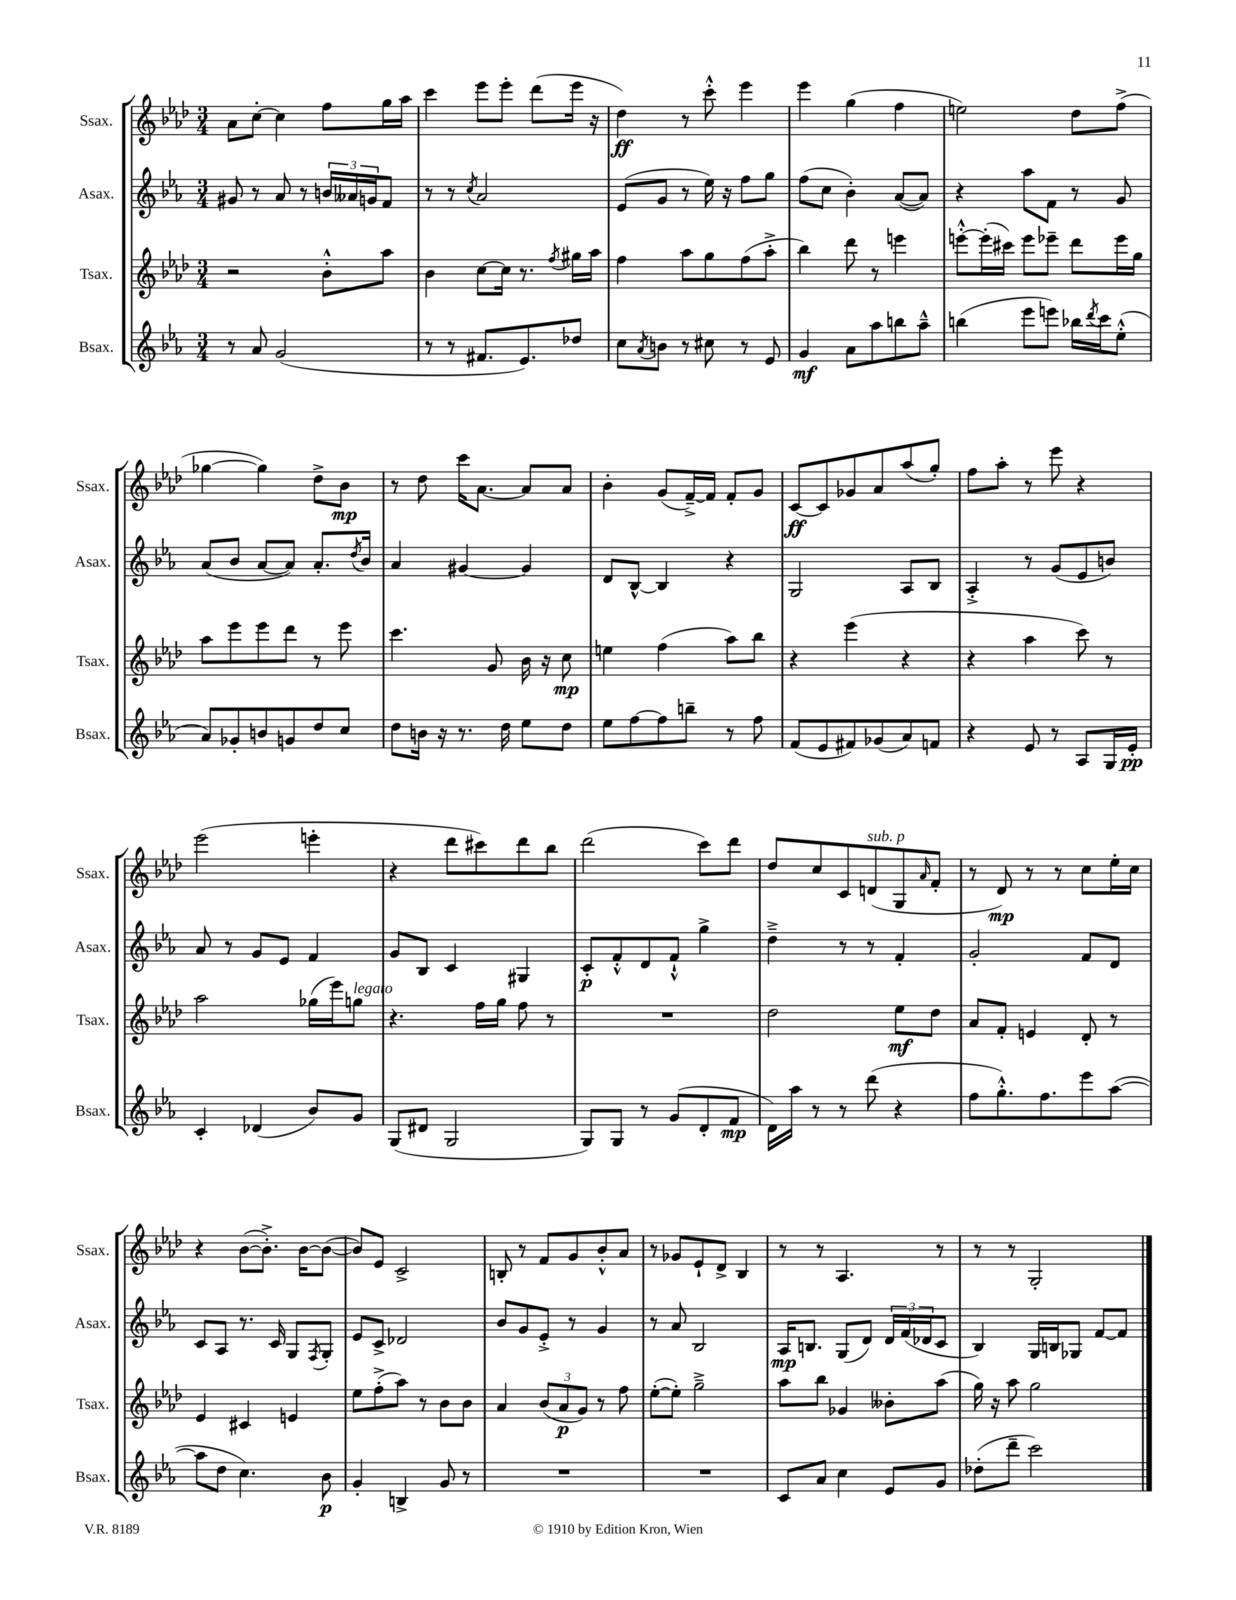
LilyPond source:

<<
\new StaffGroup <<
\new Staff = "s0" \with { instrumentName = "Ssax." shortInstrumentName = "Ssax." } {
    \clef treble \key aes \major \numericTimeSignature \time 3/4
    aes'8 c''8~-. c''4 f''8 g''16 aes''16 |
    c'''4 ees'''8 ees'''8-. des'''8( ees'''16 r16 |
    des''4\ff) r8 c'''8-.-^ ees'''4 |
    ees'''4 g''4( f''4 |
    e''2) des''8 f''8->( |
    ges''4~ ges''4) des''8-> bes'8\mp |
    r8 des''8 c'''16 aes'8.~ aes'8 aes'8 |
    bes'4-. g'8( f'16~--->) f'16 f'8-. g'8 |
    c'8~\ff c'8 ges'8 aes'8 aes''8( g''8-.) |
    f''8 aes''8-. r8 ees'''8 r4 |
    ees'''2( e'''4-. |
    r4 des'''8 cis'''8) des'''8 bes''8 |
    des'''2( c'''8) des'''8 |
    des''8 c''8 c'8 d'8^\markup { \italic "sub. p" }( g8 \grace { aes'16 } f'8-. |
    r8 des'8\mp) r8 r8 c''8 ees''16-. c''16 |
    r4 bes'8~( bes'8.-.->) bes'16~ bes'8~( |
    bes'8) ees'8 c'2-> |
    b8-. r8 f'8 g'8 bes'8-.-^ aes'8 |
    r8 ges'8 ees'8-! des'8-> bes4 |
    r8 r8 aes4. r8 |
    r8 r8 g2-. \bar "|." |
}
\new Staff = "s1" \with { instrumentName = "Asax." shortInstrumentName = "Asax." } {
    \clef treble \key ees \major \numericTimeSignature \time 3/4
    gis'8 r8 aes'8 r8 \tuplet 3/2 { b'16 aeses'16 g'16 } f'8 |
    r8 r8 \acciaccatura { c''8 } aes'2 |
    ees'8( g'8 r8 ees''16) r16 f''8 g''8 |
    f''8( c''8 bes'4-.) aes'8~( aes'8) |
    r4 aes''8 f'8 r8 g'8 |
    aes'8( bes'8 aes'8~ aes'8) aes'8.-. \acciaccatura { d''8 } bes'16 |
    aes'4 gis'4~ gis'4 |
    d'8 bes8~-^ bes4 r4 |
    g2 aes8 bes8 |
    aes4-.-> r8 g'8( ees'8 b'8) |
    aes'8 r8 g'8 ees'8 f'4 |
    g'8 bes8 c'4 gis4 |
    c'8-.\p f'8-.-^ d'8 f'8-!-^ g''4-> |
    d''4---> r8 r8 f'4-. |
    g'2-. f'8 d'8 |
    c'8 aes8 r8. c'16 g8 \acciaccatura { f8 } g8-. |
    ees'8 c'8-> des'2 |
    bes'8 g'8 ees'8-.-> r8 g'4 |
    r8 aes'8 bes2 |
    aes16\mp b8. g8( d'8) \tuplet 3/2 { d'16 f'16( des'16 } c'8 |
    bes4) g16 b16 ges8 f'8~ f'8 \bar "|." |
}
\new Staff = "s2" \with { instrumentName = "Tsax." shortInstrumentName = "Tsax." } {
    \clef treble \key aes \major \numericTimeSignature \time 3/4
    r2 bes'8-.-^ aes''8 |
    bes'4 c''8~ c''16 r8. \acciaccatura { f''8 } gis''16 aes''16 |
    f''4 aes''8 g''8 f''8( aes''8-.-> |
    bes''4) des'''8 r8 e'''4 |
    e'''8~-.-^ e'''16-.( cis'''16) e'''8 ees'''8-- des'''8 ees'''16 g''16 |
    aes''8 ees'''8 ees'''8 des'''8 r8 ees'''8 |
    c'''4. g'8 bes'16 r16 c''8\mp |
    e''4 f''4( aes''8) bes''8 |
    r4 ees'''4( r4 |
    r4 aes''4 c'''8) r8 |
    aes''2 ges''16( ees'''16) g''8^\markup { \italic "legato" } |
    r4. f''16 g''16 f''8 r8 |
    R2. |
    des''2 ees''8\mf des''8 |
    aes'8 f'8-. e'4 des'8-. r8 |
    ees'4 cis'4 e'4 |
    ees''8 f''8-.->( aes''8) r8 bes'8 bes'8 |
    aes'4 \tuplet 3/2 { bes'8( aes'8\p g'8) } r8 f''8 |
    ees''8~-.( ees''8-.) g''2---> |
    aes''8 bes''8 ges'4 beses'8-. aes''8( |
    g''16) r16 aes''8 g''2 \bar "|." |
}
\new Staff = "s3" \with { instrumentName = "Bsax." shortInstrumentName = "Bsax." } {
    \clef treble \key ees \major \numericTimeSignature \time 3/4
    r8 aes'8 g'2( |
    r8 r8 fis'8. ees'8.) des''8 |
    c''8 \acciaccatura { aes'8 } b'8 r8 cis''8 r8 ees'8 |
    g'4\mf aes'8 aes''8 b''8 aes''8---^ |
    b''4( ees'''8 e'''8) bes''16 \acciaccatura { d'''8 } c'''16 ees''8-.-^( |
    aes'8) ges'8-. b'8 g'8 d''8 c''8 |
    d''8 b'16 r16 r8. d''16 ees''8 d''8 |
    ees''8 f''8~ f''8 b''8-- r8 f''8 |
    f'8( ees'8 fis'8) ges'8( aes'8) f'8 |
    r4 ees'8 r8 aes8 g16 ees'16-.\pp |
    c'4-. des'4( bes'8) g'8 |
    g8( dis'8 g2 |
    g8) g8 r8 g'8( d'8-. f'8\mp |
    d'16) aes''16 r8 r8 d'''8( r4 |
    f''8 g''8.-.-^) f''8. ees'''8 aes''8~( |
    aes''8 d''8 c''4.) bes'8\p |
    g'4-. b4-> g'8 r8 |
    R2. |
    R2. |
    c'8 aes'8 c''4 ees'8 g'8 |
    des''8-.( d'''8-- c'''2) \bar "|." |
}
>>
>>
\layout { \context { \Score \remove "Bar_number_engraver" } }
